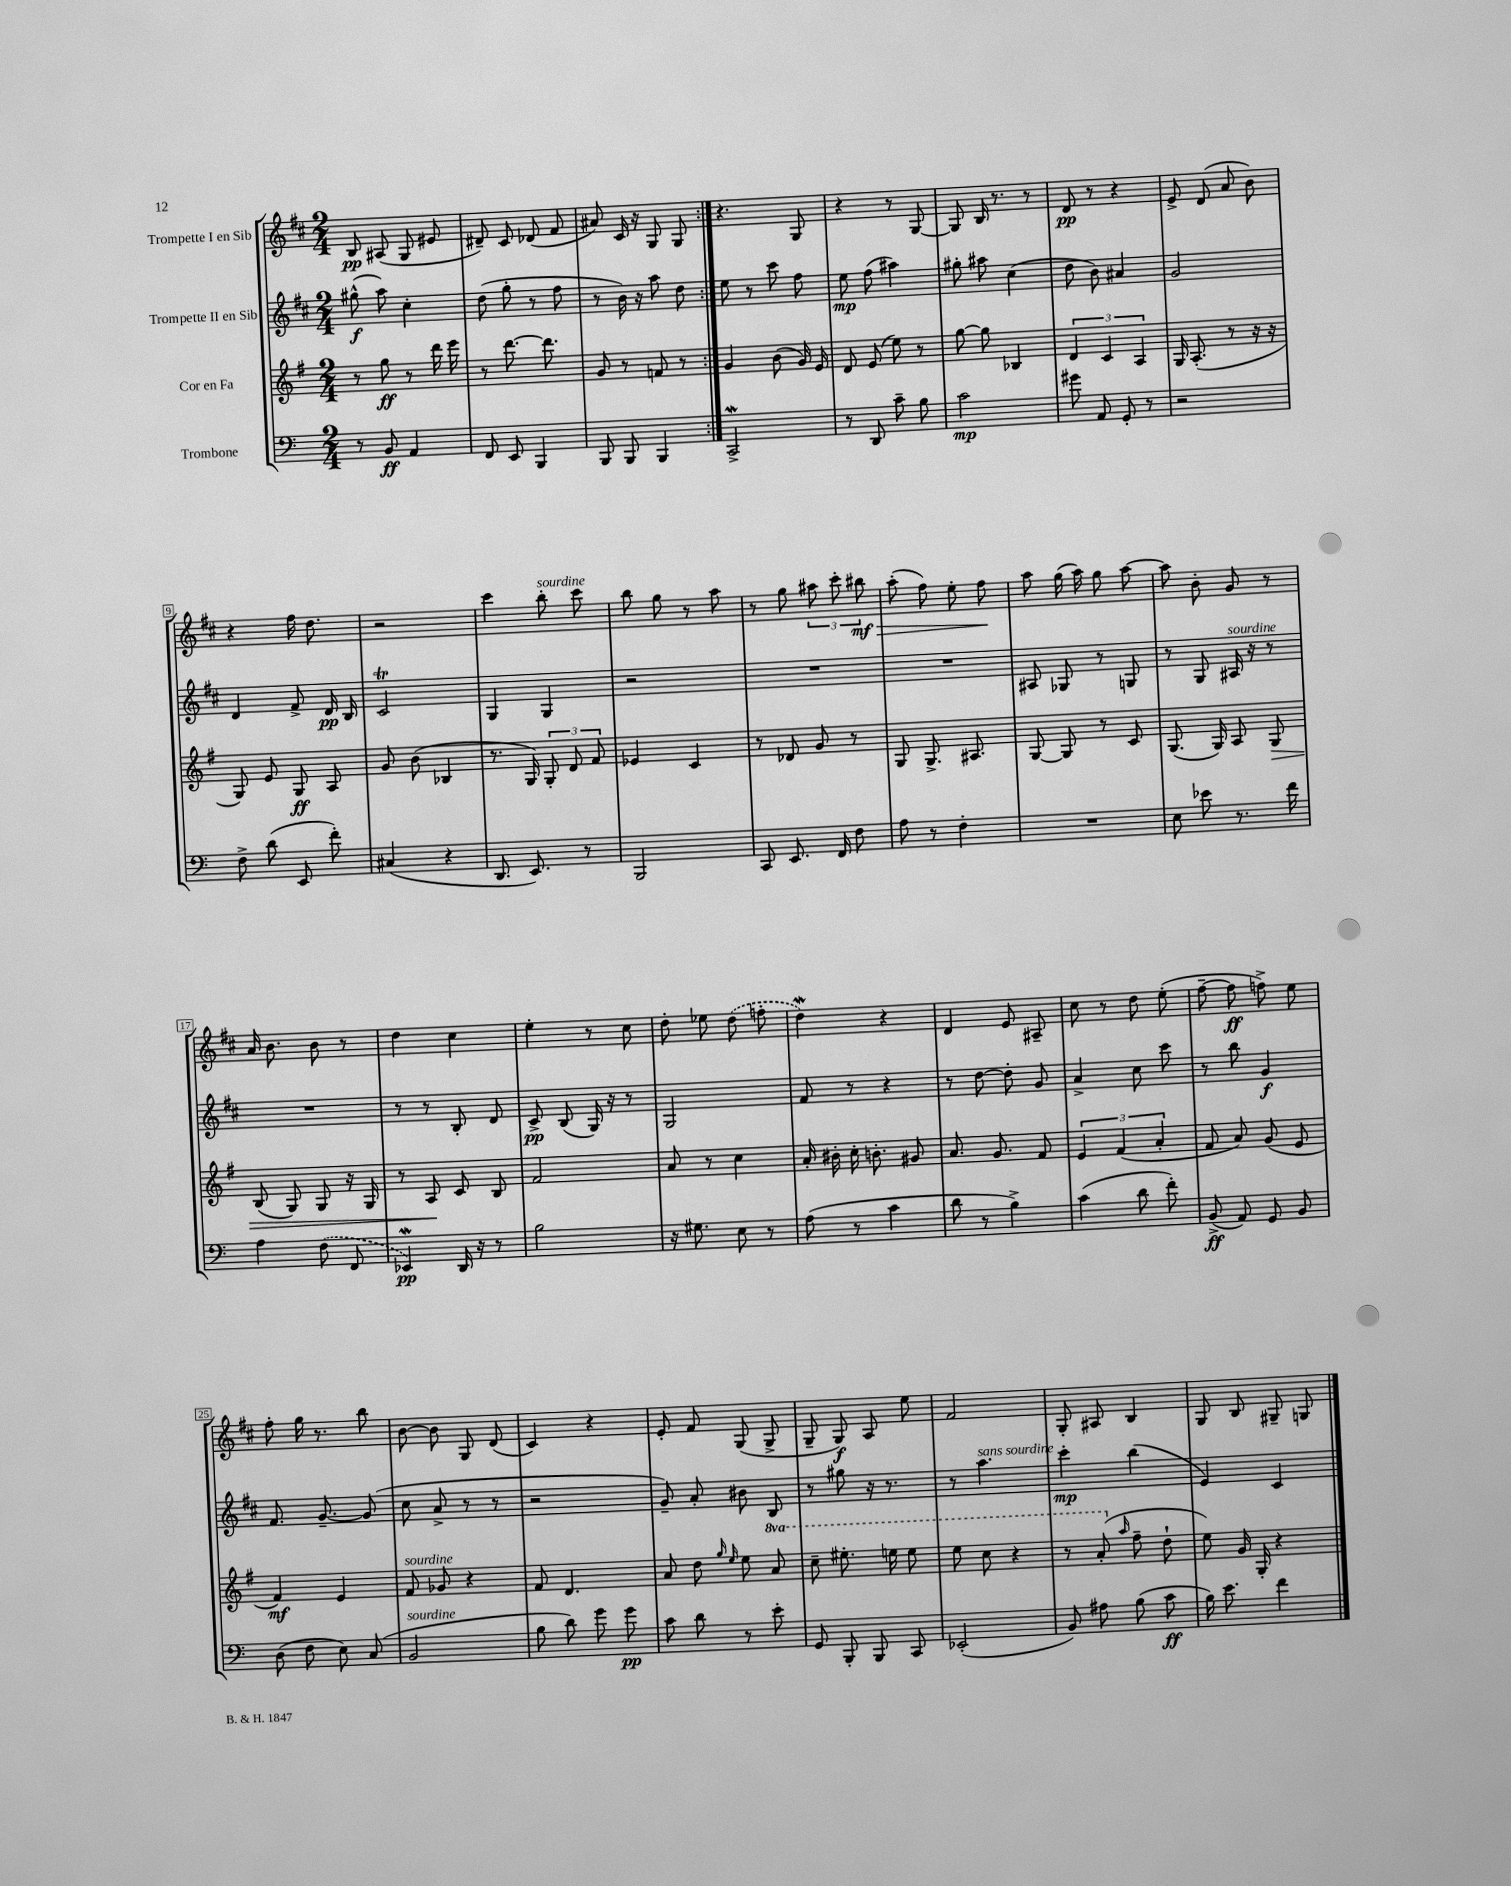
<<
\new StaffGroup <<
\new Staff = "s0" \with { instrumentName = "Trompette I en Sib" } {
    \clef treble \key d \major \numericTimeSignature \time 2/4
    \autoBeamOff \repeat volta 2 { b8\pp ais8( g8 eis'8 |
    dis'8--) cis'8 des'8( fis'8 |
    ais'8) cis'16 r16 g8 g8 | }
    r4. g8 |
    r4 r8 g8~ |
    g8 b16 r8. r8 |
    d'8\pp r8 r4 |
    e'8-> d'8( a'8 b'8) |
    r4 fis''16 d''8. |
    r2 |
    cis'''4 b''8-.^\markup { \italic "sourdine" } cis'''8 |
    b''8 g''8 r8 a''8 |
    r8 g''8 \tuplet 3/2 { ais''8 cis'''8-. bis''8\mf\> } |
    a''8-.( fis''8) e''8-. fis''8\! |
    a''8 g''16( a''16) g''8 a''8~ |
    a''8 b'8-. g'8 r8 |
    a'16 b'8. b'8 r8 |
    d''4 cis''4 |
    e''4-. r8 cis''8 |
    d''8-. ees''8 \once \slurDashed d''8( f''8-. |
    d''4\mordent) r4 |
    d'4 e'8 ais8-- |
    cis''8 r8 d''8 e''8-.( |
    fis''8~-- fis''8\ff f''8->) e''8 |
    fis''8-. g''16 r8. b''8 |
    b'8~ b'8 g8 d'8( |
    cis'4) r4 |
    e'8-. fis'8 g8( g8-> |
    g8-- g8\f) a8 e''8 |
    fis'2 |
    g8-. ais8 b4 |
    g8 b8 gis8-- g8 \bar "|." |
}
\new Staff = "s1" \with { instrumentName = "Trompette II en Sib" } {
    \clef treble \key d \major \numericTimeSignature \time 2/4
    \autoBeamOff \repeat volta 2 { gis''8-^\f( a''8) cis''4-. |
    d''8( g''8-. r8 fis''8 |
    r8 b'16) r16 a''8 d''8 | }
    e''8 r8 cis'''8 fis''8 |
    e''8\mp fis''8( ais''4) |
    gis''8-. ais''8 cis''4( |
    d''8 b'8) ais'4 |
    g'2 |
    d'4 fis'8-> d'16\pp b16 |
    cis'2\trill |
    g4 g4 |
    r2 |
    R2 |
    R2 |
    ais8 ges8 r8 g8 |
    r8 g8 ais16^\markup { \italic "sourdine" } r16 r8 |
    R2 |
    r8 r8 b8-. d'8 |
    cis'8->\pp b8( g16) r16 r8 |
    g2 |
    fis'8 r8 r4 |
    r8 d''8~ d''8-. g'8 |
    a'4-> cis''8 cis'''8 |
    r8 b''8 g'4\f |
    fis'8. g'8.~-- g'8( |
    cis''8 a'8-> r8 r8 |
    r2 |
    g'8--) a'8-. bis'8 b8 |
    r8 gis''8 r16 r8. |
    r8 a''4.^\markup { \italic "sans sourdine" } |
    cis'''4-.\mp b''4( |
    e'4) cis'4 \bar "|." |
}
\new Staff = "s2" \with { instrumentName = "Cor en Fa" } {
    \clef treble \key g \major \numericTimeSignature \time 2/4 \set Staff.ottavationMarkups = #ottavation-simple-ordinals
    \autoBeamOff \repeat volta 2 { r8 g''8\ff r8 d'''16 e'''16 |
    r8 d'''8.~ d'''8. |
    g'8 r8 f'8 r8 | }
    g'4 b'8( g'16) e'16 |
    d'8 e'8( e''8) r8 |
    g''8~ g''8 bes4 |
    \tuplet 3/2 { d'4 c'4 a4 } |
    g16 a8.-.( r8 r16 r16 |
    g8) e'8 g8\ff a8 |
    g'8 b'8( bes4 |
    r8. g16) \tuplet 3/2 { g8-. d'8 fis'8 } |
    ees'4 c'4 |
    r8 des'8 g'8 r8 |
    g8 g8.-> ais8. |
    g8~ g8 r8 c'8 |
    g8.( g16) a8 g8\> |
    b8( g8) g8 r16 g16 |
    r8 a8\! c'8 b8 |
    fis'2 |
    a'8 r8 c''4 |
    a'16-. bis'16-. c''16-. b'8.-. gis'8 |
    a'8. g'8. fis'8 |
    \tuplet 3/2 { e'4 fis'4( a'4-. } |
    fis'8 a'8) g'8( e'8 |
    fis'4\mf) e'4 |
    fis'8^\markup { \italic "sourdine" } ges'8 r4 |
    fis'8 d'4. |
    a'8 d''8 \grace { g''16 e''16 } e''8 \ottava #1 a''8 |
    c'''8-- eis'''8.-. e'''16 e'''8 |
    e'''8 c'''8 r4 |
    r8 a''8-.( \ottava #0 \grace { a''16 } fis''8-- d''8-! |
    e''8) g'16 g16-. r4 \bar "|." |
}
\new Staff = "s3" \with { instrumentName = "Trombone" } {
    \clef bass \key c \major \numericTimeSignature \time 2/4
    \autoBeamOff \repeat volta 2 { r8 b,8\ff a,4 |
    f,8 e,8 b,,4 |
    b,,8 b,,8 b,,4 | }
    c,2->\mordent |
    r8 d,8 c'8-- b8 |
    c'2\mp |
    gis'8 a,8 g,8-. r8 |
    r2 |
    f8-> d'8( e,8 f'8-.) |
    cis4( r4 |
    d,8. e,8.) r8 |
    b,,2 |
    c,8 e,8. f,16 f8 |
    a8 r8 f4-. |
    R2 |
    e8 ees'8 r8. f'16 |
    a4 \once \slurDashed f8( f,8 |
    ees,4\mordent\pp) d,16 r16 r8 |
    b2 |
    r16 gis8. e8 r8 |
    a8( r8 c'4 |
    d'8 r8 b4->) |
    c'4( d'8 f'8-.) |
    b,8->\ff( a,8) g,8 b,8 |
    d8( f8 e8) c8( |
    b,2^\markup { \italic "sourdine" } |
    b8 d'8) g'8 g'8\pp |
    c'8 d'8 r8 e'8-. |
    g,8 b,,8-. b,,8 c,8 |
    ees,2-.( |
    b,8) ais8 b8( c'8\ff |
    b16) e'8. f'4 \bar "|." |
}
>>
>>
\layout { \context { \Score \override BarNumber.stencil = #(make-stencil-boxer 0.1 0.3 ly:text-interface::print) } }
